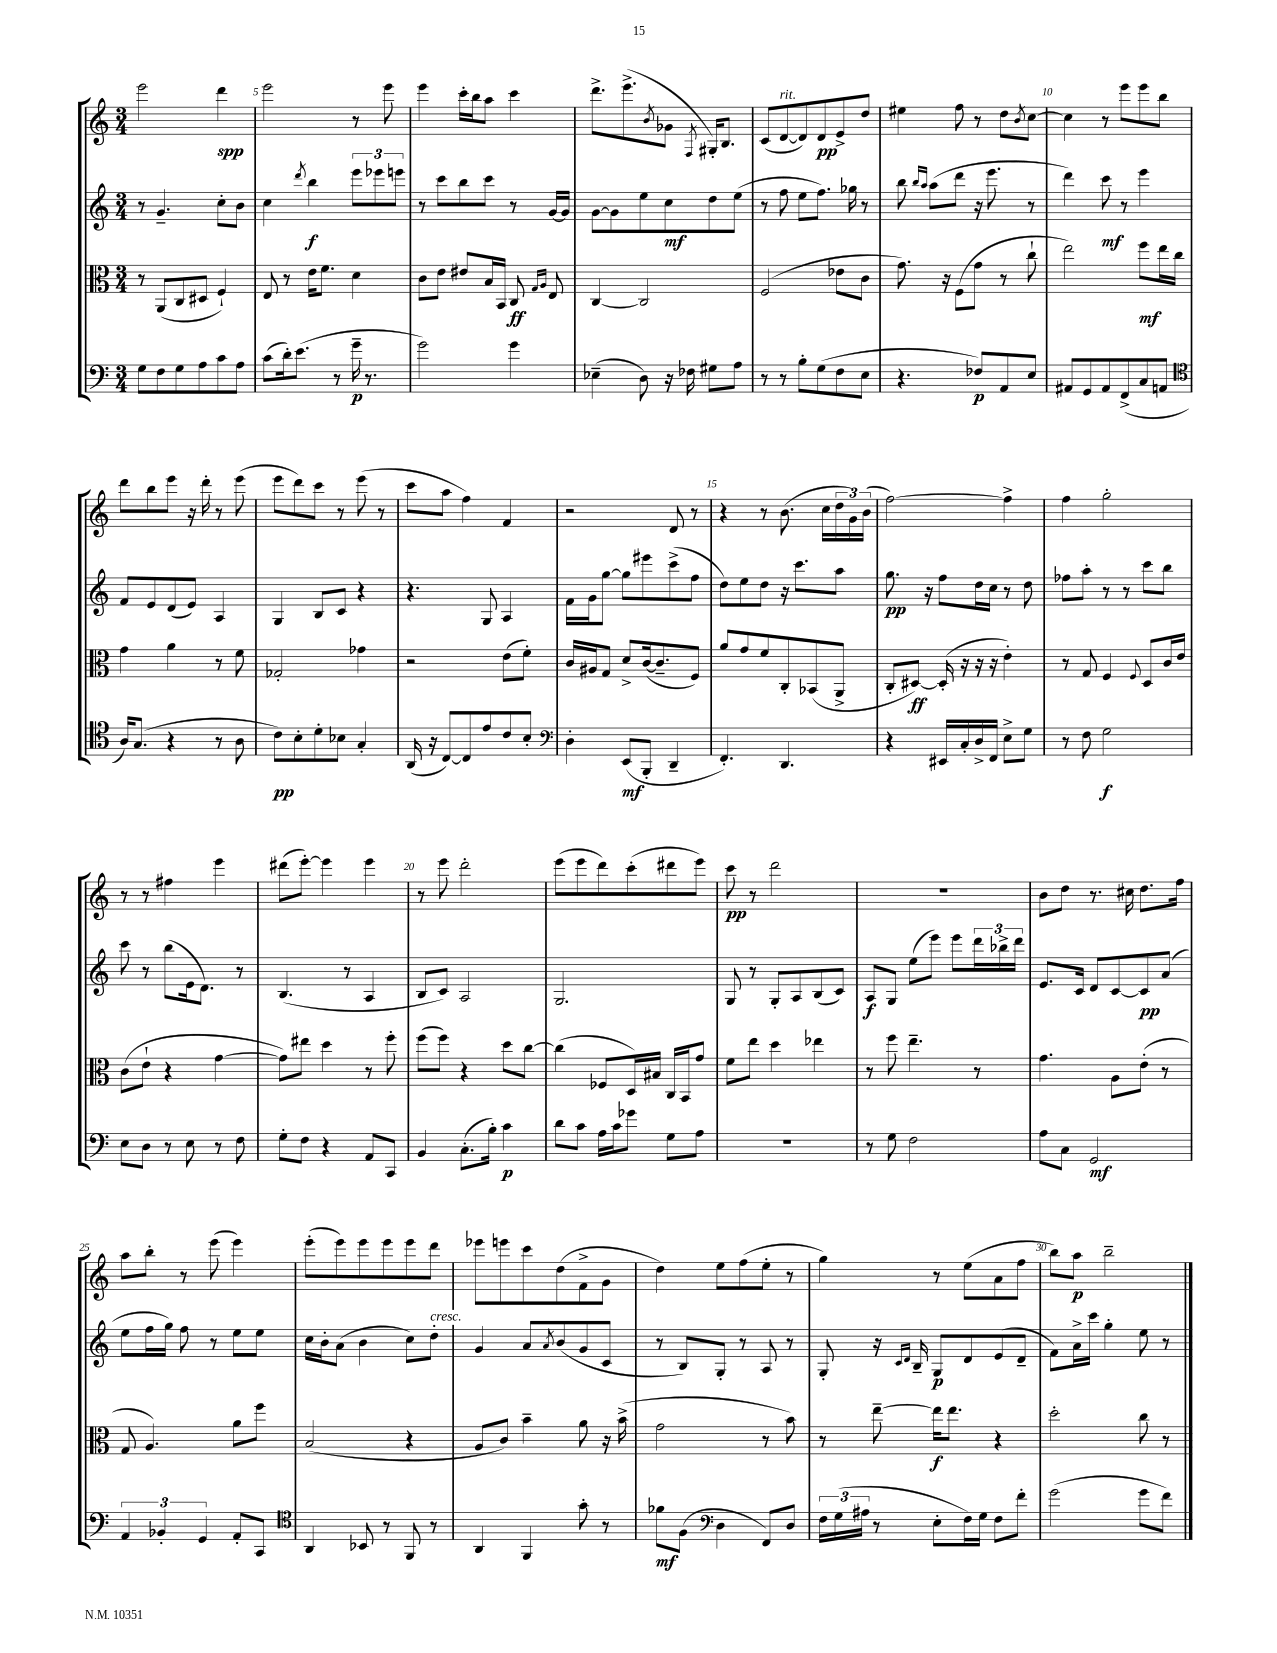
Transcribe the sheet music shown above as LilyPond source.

<<
\new StaffGroup <<
\new Staff = "s0" {
    \clef treble \key c \major \numericTimeSignature \time 3/4
    e'''2 d'''4\spp |
    e'''2 r8 e'''8 |
    e'''4 c'''16-. b''16 a''8 c'''4 |
    d'''8.-> e'''8.->( \acciaccatura { b'8 } ges'8 \acciaccatura { f8 } gis16-.) b8. |
    c'8( d'8~^\markup { \italic "rit." } d'8) d'8\pp e'8-> d''8 |
    eis''4 f''8 r8 d''8 \acciaccatura { b'8 } c''8~ |
    c''4 r8 e'''8 e'''8 b''8 |
    d'''8 b''8 e'''8 r16 d'''16-. r8 e'''8( |
    e'''8 d'''8) c'''8 r8 e'''8( r8 |
    c'''8 a''8 f''4) f'4 |
    r2 d'8 r8 |
    r4 r8 b'8.( c''16 \tuplet 3/2 { d''16 g'16) b'16( } |
    f''2~) f''4-> |
    f''4 g''2-. |
    r8 r8 fis''4 e'''4 |
    dis'''8( e'''8~-.) e'''4 e'''4 |
    r8 e'''8 d'''2-. |
    e'''8( e'''8 d'''8) c'''8-.( dis'''8 e'''8) |
    c'''8\pp r8 d'''2 |
    R2. |
    b'8 d''8 r8. cis''16 d''8. f''16 |
    a''8 b''8-. r8 e'''8( e'''4) |
    e'''8-.( e'''8) e'''8 e'''8 e'''8 d'''8 |
    ees'''8 e'''8 c'''8 d''8( f'8-> g'8 |
    d''4) e''8 f''8( e''8-. r8 |
    g''4) r8 e''8( a'8 f''8 |
    b''8) a''8\p b''2-- \bar "|." |
}
\new Staff = "s1" {
    \clef treble \key c \major \numericTimeSignature \time 3/4
    r8 g'4.-- c''8-. b'8 |
    c''4 \acciaccatura { d'''8 } b''4\f \tuplet 3/2 { e'''8 ees'''8 e'''8 } |
    r8 c'''8 b''8 c'''8 r8 g'16~ g'16 |
    g'8~ g'8 e''8 c''8\mf d''8 e''8( |
    r8 f''8 e''8 f''8.) ges''16 r8 |
    b''8 \grace { b''16 a''16 } a''8( d'''8 r16 e'''8. r8 |
    d'''4) c'''8\mf r8 e'''4 |
    f'8 e'8 d'8( e'8) a4 |
    g4 b8 c'8 r4 |
    r4. g8 a4 |
    f'16 g'16 g''8~ g''8 eis'''8 c'''8->( f''8 |
    d''8) e''8 d''8 r16 c'''8. a''8 |
    g''8.\pp r16 f''8 d''16 c''16 r8 d''8 |
    fes''8 a''8-. r8 r8 c'''8 b''8 |
    c'''8 r8 b''8( e'16 d'8.) r8 |
    b4.( r8 a4 |
    b8 c'8) a2 |
    g2. |
    g8 r8 g8-. a8 b8( c'8) |
    a8\f g8 e''8( e'''8) e'''8 \tuplet 3/2 { d'''16 bes''16-> d'''16 } |
    e'8. c'16 d'8 c'8~ c'8\pp a'8( |
    e''8 f''16 g''16) f''8 r8 e''8 e''8 |
    c''16 b'16-. a'8( b'4 c''8) d''8-.^\markup { \italic "cresc." } |
    g'4 a'8 \acciaccatura { a'8 } b'8( g'8 c'8 |
    r8 b8) g8-. r8 a8 r8 |
    g8-. r16 \grace { c'16 d'16 } b16-- g8\p d'8 e'8( d'8-- |
    f'8) a'16-> c'''16 g''4-. e''8 r8 \bar "|." |
}
\new Staff = "s2" {
    \clef alto \key c \major \numericTimeSignature \time 3/4
    r8 a,8( c8 dis8 f4-!) |
    e8 r8 e'16 f'8. d'4 |
    c'8 e'8 eis'8 b16 b,16 c8\ff \grace { g16 a16 } e8 |
    c4~ c2 |
    f2( ees'8 c'8 |
    g'8.) r16 f8( g'8 r8 c''8-! |
    e''2) f''8\mf e''16 c''16 |
    g'4 a'4 r8 f'8 |
    ges2-. ges'4 |
    r2 e'8( f'8-.) |
    c'16 ais16 g8 d'8-> c'16~( c'8.-- f8) |
    a'8 g'8 f'8 c8-. bes,8( a,8-> |
    c8-. dis8~\ff) dis16-.( r16 r16 r16 e'4-.) |
    r8 g8 f4 \appoggiatura { f8 } d8 c'16 e'16 |
    c'8( e'8-! r4 g'4~ |
    g'8) eis''8 d''4 r8 f''8-. |
    f''8( f''8) r4 d''8 c''8~ |
    c''4( fes8 d16) bis16 c16 b,16 g'8 |
    f'8 e''8 d''4 ees''4 |
    r8 f''8 e''4.-- r8 |
    g'4. a8 e'8-.( r8 |
    g8 a4.) a'8 f''8 |
    b2( r4 |
    a8 c'8) b'4-- a'8 r16 b'16->( |
    g'2 r8 b'8) |
    r8 e''8~-- e''16\f e''8. r4 |
    d''2-. c''8 r8 \bar "|." |
}
\new Staff = "s3" {
    \clef bass \key c \major \numericTimeSignature \time 3/4
    g8 f8 g8 a8 c'8 a8 |
    c'8( d'16-.) e'8.( r8 g'16--\p r8. |
    g'2) g'4 |
    ees4--( d8) r16 fes16 gis8 a8 |
    r8 r8 b8-. g8( f8 e8 |
    r4. fes8\p) a,8 e8 |
    ais,8 g,8 ais,8 f,8->( c8 a,8 |
    \clef tenor a16) g8.( r4 r8 a8 |
    c'8\pp) b8-. d'8-. bes8 g4-. |
    a,16( r16 c8~) c8 e'8 c'8 b8-. |
    \clef bass d4-. e,8\mf( b,,8-. d,4-- |
    f,4.-.) d,4. |
    r4 eis,16 c16-. d16-> f,16 e8-> g8 |
    r8 f8 g2\f |
    e8 d8 r8 e8 r8 f8 |
    g8-. f8 r4 a,8 c,8 |
    b,4 c8.-.( b16-.) c'4\p |
    d'8 c'8 a16 c'16 ges'8 g8 a8 |
    R2. |
    r8 g8 f2 |
    a8 c8 g,2\mf |
    \tuplet 3/2 { a,4 bes,4-. g,4 } a,8-. c,8 |
    \clef tenor a,4 bes,8 r8 f,8 r8 |
    a,4 f,4 g'8-. r8 |
    fes'8\mf f8( \clef bass d4 f,8) d8 |
    \tuplet 3/2 { f16 g16( ais16 } r8 e8-. f16) g16 f8 f'8-. |
    g'2( g'8 f'8) \bar "|." |
}
>>
>>
\layout { \context { \Score currentBarNumber = #4 \override BarNumber.break-visibility = ##(#f #t #t) barNumberVisibility = #(every-nth-bar-number-visible 5) } }
